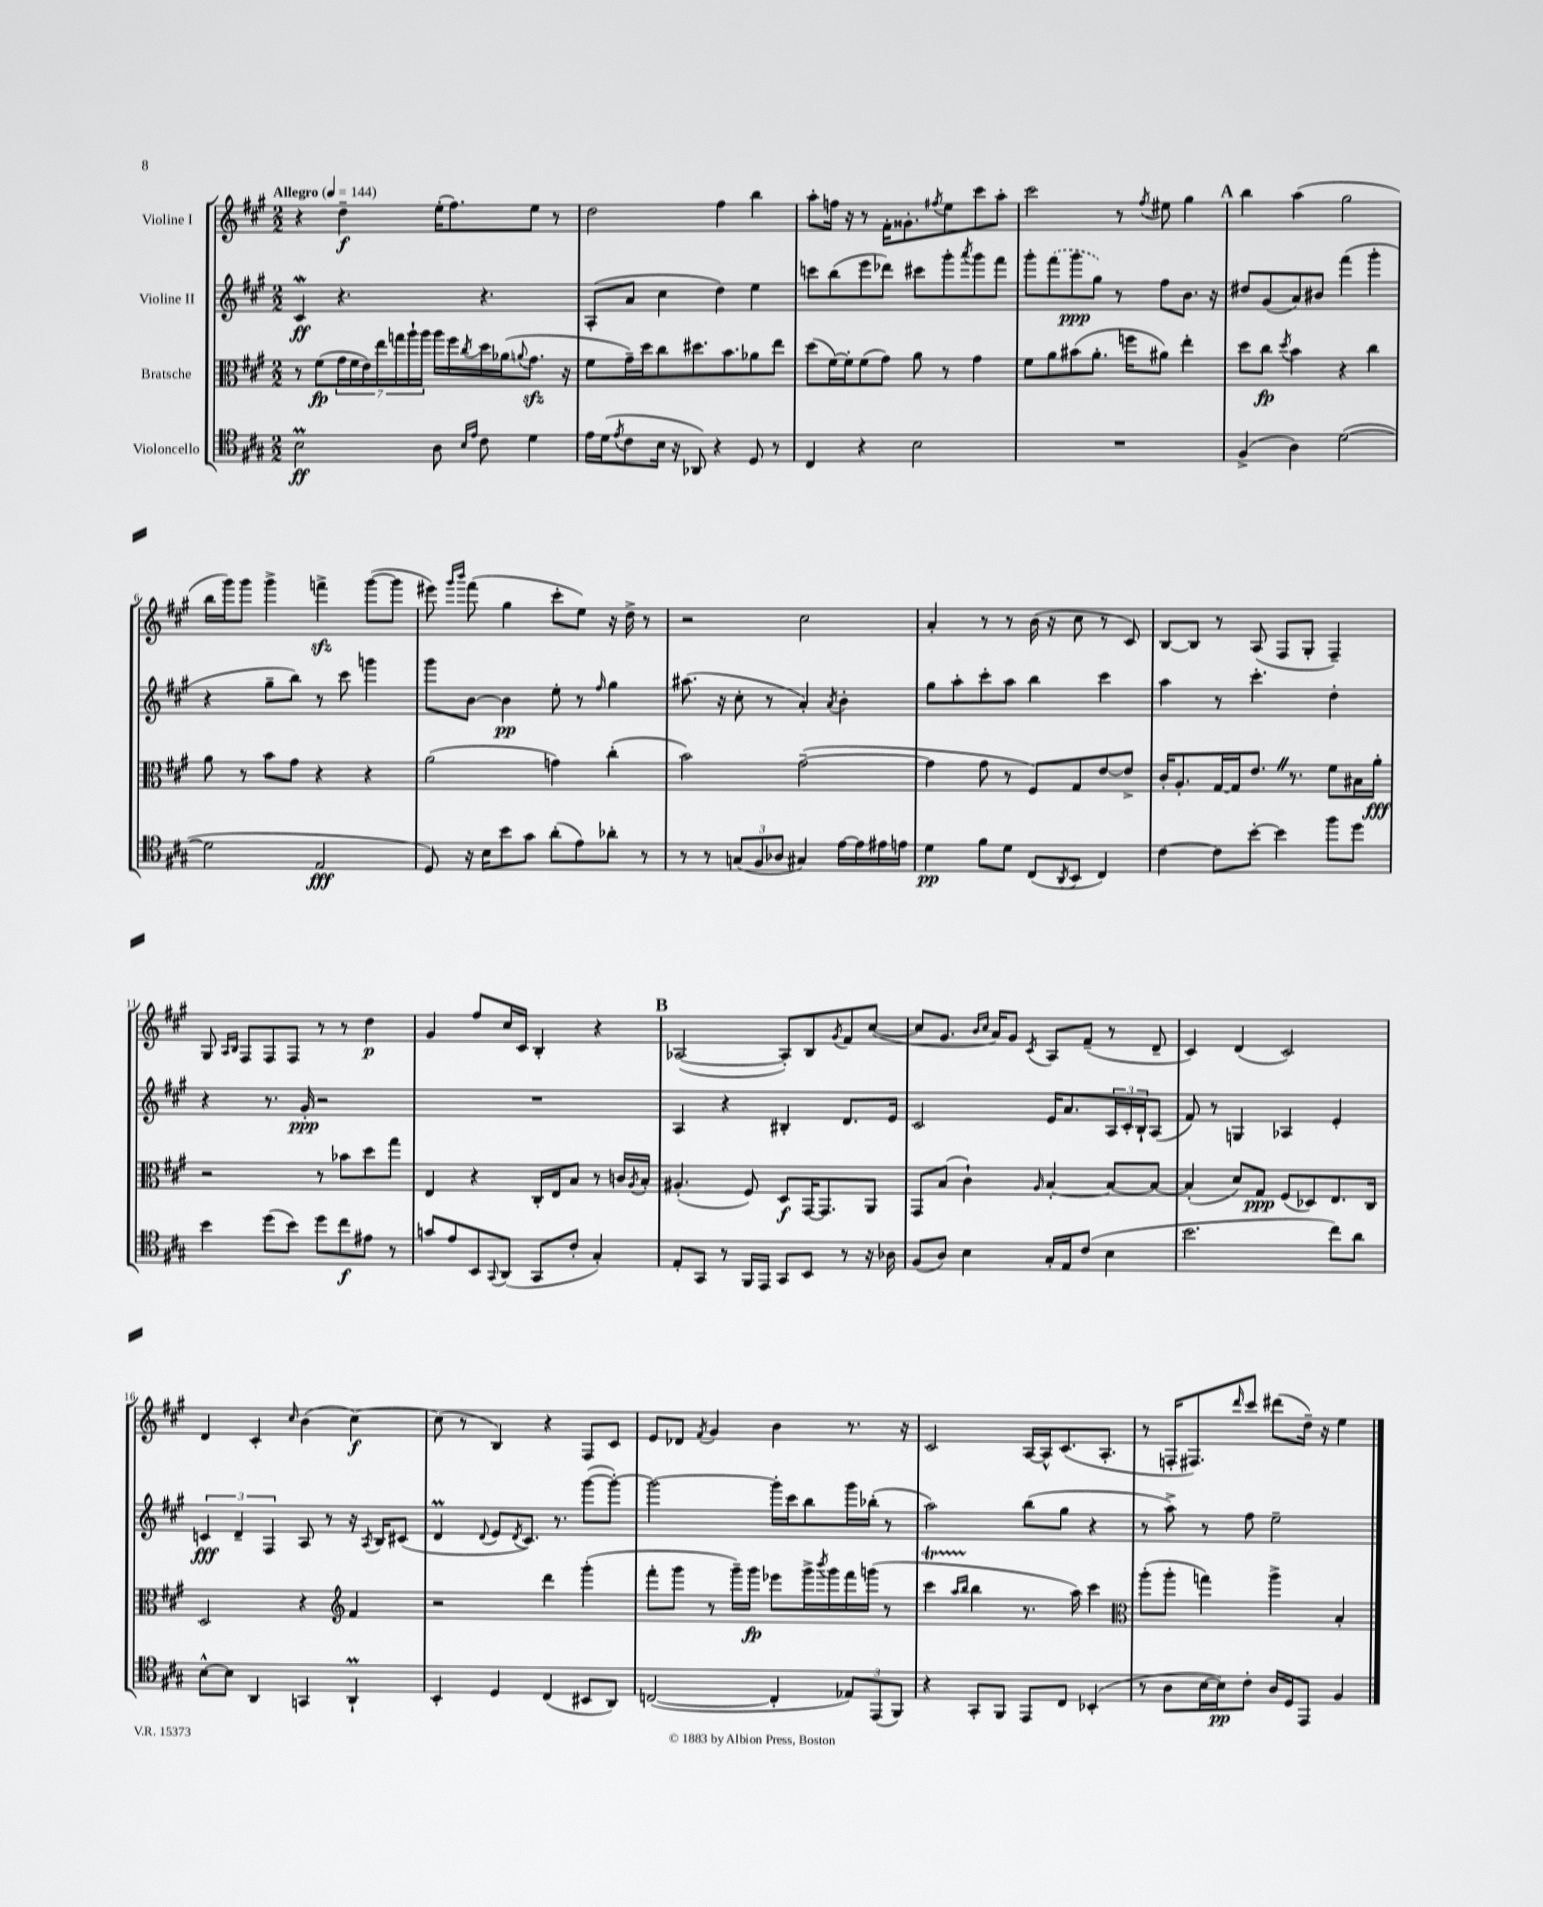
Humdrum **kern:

**kern	**kern	**kern	**kern
*staff4	*staff3	*staff2	*staff1
*clefC4	*clefC3	*clefG2	*clefG2
*k[f#c#g#]	*k[f#c#g#]	*k[f#c#g#]	*k[f#c#g#]
*M2/2	*M2/2	*M2/2	*M2/2
*MM144	*MM144	*MM144	*MM144
2B	8r	4c#	4r
.	(8f#	.	.
.	28g#	4.r	4dd~
.	28f#	.	.
.	28e)	.	.
.	28ee	.	.
.	28gg	.	.
.	28aa`	.	.
.	28aa	.	.
8A	16aa	.	(16ee'
.	16ff#	.	8.ff#)
16qqB	.	.	.
16qqe	8qcc#	.	.
8c#	16dd	4.r	.
.	(16a-	.	.
.	8qqa	.	.
4d	8.g#	.	8ee
.	.	.	8r
.	16r	.	.
=	=	=	=
16e	8f#	(8A'	2dd
(16d	.	.	.
8qe	.	.	.
8c#	16g#~)	8a	.
.	16dd	.	.
16B	8cc#	4cc#	.
16r	.	.	.
8AA-)	8.dd#	.	.
4r	.	4dd)	4ff#
.	8.b	.	.
8D	8a-	4ee	4bb
8r	8ee	.	.
=	=	=	=
4C#	(8dd	8ccc	8aa'
.	[16f#)	(8bb	16ff
.	16f#']	.	16r
4r	(8f#	8eee	8r
.	8g#)	8ddd-)	16f#'
.	.	.	8.g##'
2B	8a	8ccc#	.
.	.	.	8qff#
.	8r	8ggg#'	8ee
.	.	8qaaa	.
.	4g#	8ggg#	8ccc#
.	.	8fff#	8aa'
=	=	=	=
1r	8f#	8ggg#'	2ccc#
.	8a	(8fff#	.
.	(8b#	8ggg#	.
.	8.a'	8gg#)	.
.	.	8r	8r
.	16ff	.	.
.	.	.	8qff#
.	8a#)	8ff#	8ee#
.	4ee'	8.b	4gg#
.	.	16r	.
=	=	=	=
(4F#^	8dd	8dd#	4bb
.	8cc#	(8g#	.
.	8qdd	.	.
4A)	4b	8a)	(4aa
.	.	8b#	.
([2d	4r	(4fff#	2gg#
.	4cc#	4ggg#'	.
=	=	=	=
2d]	8a	4r	16bb
.	.	.	16ggg#)
.	8r	.	8ggg#
.	8b	8gg#~	4ggg#^
.	8g#	8bb)	.
2E	4r	8r	4fff^
.	.	8ccc#	.
.	4r	4ggg	([8ggg#
.	.	.	8ggg#]
=	=	=	=
8D)	(2a	8ggg#	8eee#)
.	.	.	16qqggg#
.	.	.	16qqbbb
16r	.	[8b	(8fff#
16B	.	.	.
8b	.	4b]	4gg#
8g#	.	.	.
(8a'	4g)	8ee'	8ccc#'
8e)	.	8r	8ee)
.	.	16qqff#	.
8a-'	(4cc#'	4gg#	16r
.	.	.	16dd^
8r	.	.	8r
=	=	=	=
8r	2b)	(8.aa#	2r
8r	.	.	.
.	.	16r	.
(12G	.	8cc#'	.
12F#	.	.	.
.	.	8r	.
12A-	.	.	.
4G#)	([2g#~	4a')	2cc#
.	.	8qa	.
[16e	.	4b'	.
16e]	.	.	.
16e#	.	.	.
16e	.	.	.
=	=	=	=
4d	4g#]	8gg#	4a'
.	.	8aa'	.
8f#	8g#	8ccc#'	8r
8d	8r	8aa	8r
(8C#	8F#)	4bb	(16b
.	.	.	16r
8qAA	.	.	.
8BB	8G#	.	8cc#
4C#)	[8e	4ccc#	8r
.	8e^]	.	8c#)
=	=	=	=
[4c#	16c#'	4aa	[8B
.	8.A'	.	.
.	.	.	8B]
8c#]	[16G#	8r	8r
.	16G#]	.	.
[8b'	8.e	4.ccc#'	(8A
4b]	.	.	8F#
.	8.r	.	.
.	.	.	8G#'
8ff#	8f#	4dd'	4F#~)
8dd	16B#	.	.
.	16a'	.	.
=	=	=	=
4b	2r	4r	8G#
.	.	.	16qqA
.	.	.	16qqB
.	.	.	8F#
(8dd	.	8.r	8F#
8b)	.	.	8F#
.	.	16g#'	.
8dd	8r	2r	8r
8cc#	8b-	.	8r
8e#	8dd	.	4dd
8r	8gg#	.	.
=	=	=	=
8g	4E	1r	4g#
8e	.	.	.
8BB	4r	.	8ff#
8qqGG#	.	.	.
(8AA	.	.	16cc#
.	.	.	16c#
8GG#	16C#'	.	4B'
.	16E	.	.
8c#'	8B	.	.
4G#')	8r	.	4r
.	16c	.	.
.	8qA	.	.
.	16B'	.	.
=	=	=	=
8E'	(4.A#'	4A	([2A-
8GG#	.	.	.
8r	.	4r	.
16FF#	8F#)	.	.
16EE	.	.	.
8GG#	8D	4B#'	8A-'])
8BB	[16GG#	.	8B
.	8.GG#]	.	.
.	.	.	8qg#
8r	.	8.d	8f#
16r	8AA	.	([8cc#
16A-	.	16e	.
=	=	=	=
(8F#	8GG#	2c#	8cc#]
8A)	(8B	.	8.g#
4B	4c#`)	.	.
.	.	.	16qqb
.	.	.	16qqcc#
.	.	.	16a)
.	.	.	8g#
.	16qqA	.	8qc#
16G#'	[4B'	16e	8A
16E	.	8.a	.
(8c#	.	.	(8f#~
4B	8B_	24A	8r
.	.	24c#'	.
.	.	24B`	.
.	8B_	(8A	8d~
=	=	=	=
2.b	(4B']	8f#)	4c#)
.	.	8r	.
.	8d)	4G	(4d
.	8G#	.	.
.	(8F#	4A-	2c#)
.	8D-)	.	.
8cc#)	8.E	4e'	.
8a	.	.	.
.	16C#	.	.
=	=	=	=
[8B^^	2D	6c	4d
8B]	.	.	.
.	.	6d~	.
4AA	.	.	4c#'
.	.	6F#	.
.	.	.	16qqcc#
4GG	4r	8A	(4b
.	.	8r	.
*	*clefG2	*	*
4AA`	4f#	16r	[4cc#)
.	.	8qA	.
.	.	16B	.
.	.	(8c#	.
=	=	=	=
4BB'	2r	4d	(8cc#]
.	.	.	8r
.	.	8qqd	.
4D	.	8e	4B)
.	.	8qd	.
.	.	8.c#)	.
(4C#	4ddd	.	4r
.	.	8.r	.
8BB#	(4ggg#'	([8ggg#	8F#
8AA)	.	8ggg#'_)	8c#
=	=	=	=
([2C	8fff#'	2ggg#_	8e
.	8ggg#	.	8d-
.	.	.	8qf#
.	8r	.	4g#
.	16ggg#~)	.	.
.	16ggg#	.	.
4C']	8eee-	16ggg#']	4b
.	.	16ccc#	.
.	16ggg#^	8bb	.
.	8qbbb	.	.
.	16ggg#	.	.
12E-)	16fff#	16ggg#	8.r
.	(16ggg	(16bb-'	.
(12EE	.	.	.
.	8r	8r	.
12FF#)	.	.	.
.	.	.	16r
=	=	=	=
4r	4ccc#	2aa)	2c#
.	16qqaa	.	.
.	16qqbb	.	.
8GG#'	4bb	.	.
8FF#	.	.	.
8EE	8.r	(8bb	[16A
.	.	.	16A^^]
8C#	.	8gg#	(8.c#
.	16aa)	.	.
(4BB-'	4ccc#	4r	.
.	.	.	8.A'
=	=	=	=
*	*clefC3	*	*
8r	(8aa'	8r	8r
8A	8aa'	8aa^)	16F'
.	.	.	8.F#)
[16B	4gg)	8r	.
16B])	.	.	.
.	.	.	16qqddd
8c#'	.	8ff#	8ccc#
16A	4aa^	2ee~	(8ddd#
16D	.	.	.
8EE	.	.	16dd~)
.	.	.	16r
4F#	4B'	.	4ee
==	==	==	==
*-	*-	*-	*-
